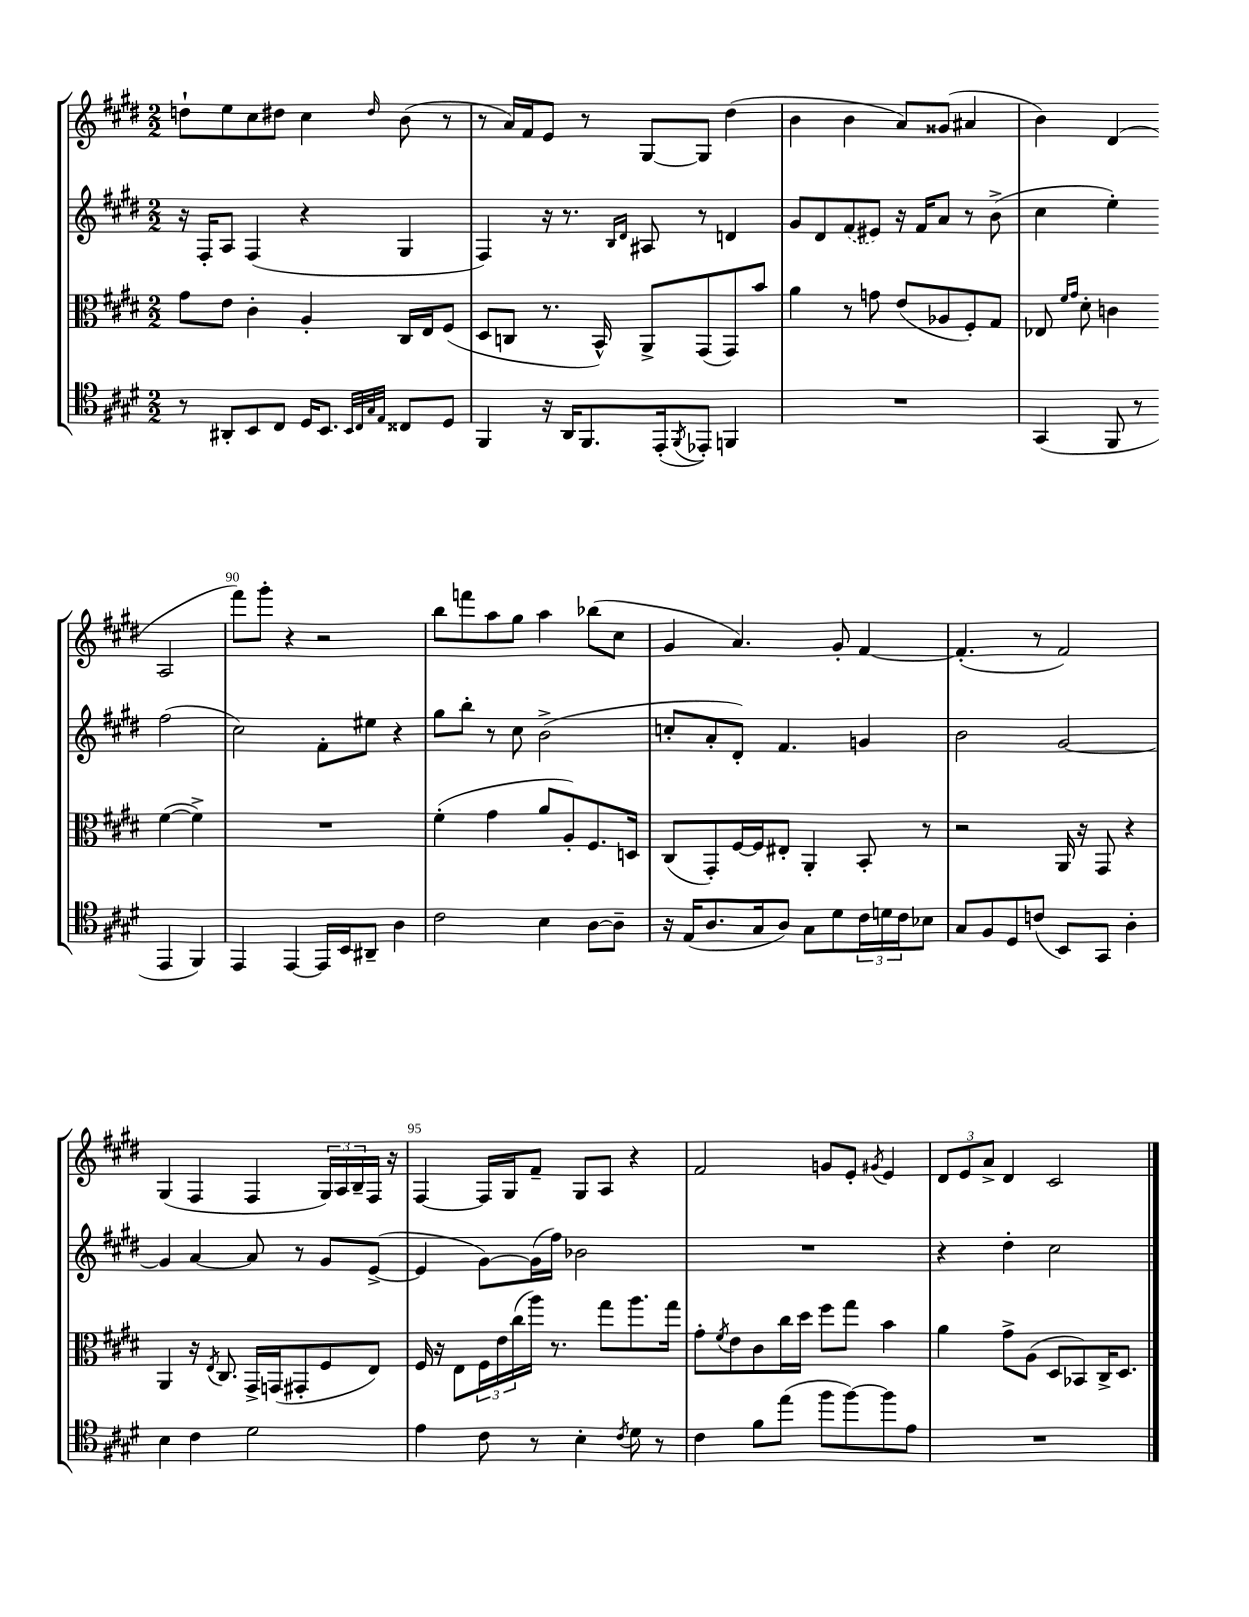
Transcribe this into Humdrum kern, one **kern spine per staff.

**kern	**kern	**kern	**kern
*staff4	*staff3	*staff2	*staff1
*clefC4	*clefC3	*clefG2	*clefG2
*k[f#c#g#d#]	*k[f#c#g#d#]	*k[f#c#g#d#]	*k[f#c#g#d#]
*M2/2	*M2/2	*M2/2	*M2/2
8r	8g#	16r	8dd`
.	.	16F#'	.
8AA#'	8e	8A	8ee
8BB	4c#'	(4F#	8cc#
8C#	.	.	8dd#
16D#	4A'	4r	4cc#
8.BB	.	.	.
32qqBB	.	.	.
32qqC#	.	.	.
32qqG#	.	.	.
32qqE	.	.	16qqdd#
8C##	16C#	4G#	(8b
.	16E	.	.
8D#	(8F#	.	8r
=	=	=	=
4FF#	8D#	4F#)	8r
.	8C	.	16a)
.	.	.	16f#
16r	8.r	16r	8e
16AA	.	8.r	.
8.FF#	.	.	8r
.	16BB^^)	.	.
.	.	16qqB	.
.	.	16qqd#	.
.	8AA^	8A#	[8G#
(16EE'	.	.	.
8qFF#	.	.	.
8EE-')	(8GG#	8r	8G#]
4FF	8GG#)	4d	(4dd#
.	8b	.	.
=	=	=	=
1r	4a	8g#	4b
.	.	8d#	.
.	8r	(8f#	4b
.	8g	8e#)	.
.	(8e	16r	8a)
.	.	16f#	.
.	8A-	8a	(8g##
.	8F#')	8r	4a#
.	8G#	(8b^	.
=	=	=	=
(4GG#	8E-	4cc#	4b)
.	16qqf#	.	.
.	16qqg#	.	.
.	8d#'	.	.
8FF#	4c	4ee')	(4d#
8r	.	.	.
4EE	([4f#	(2ff#	2A
4FF#)	4f#^])	.	.
=	=	=	=
4EE	1r	2cc#)	8fff#)
.	.	.	8ggg#'
[4EE	.	.	4r
16EE]	.	8f#'	2r
16BB	.	.	.
8AA#~	.	8ee#	.
4A	.	4r	.
=	=	=	=
2c#	(4f#'	8gg#	8bb
.	.	8bb'	8fff
.	4g#	8r	8aa
.	.	8cc#	8gg#
4B	8a	(2b^	4aa
.	8A')	.	.
[8A	8.F#	.	(8bb-
8A~]	.	.	8cc#
.	16D	.	.
=	=	=	=
16r	(8C#	8cc'	4g#
(16E	.	.	.
8.A	8GG#')	8a'	.
.	[16F#	8d#')	4.a)
16G#	16F#]	.	.
8A)	8E#'	4.f#	.
8G#	4AA'	.	.
8d#	.	.	8g#'
24c#	8BB'	4g	[4f#
24d	.	.	.
24c#	.	.	.
8B-	8r	.	.
=	=	=	=
8G#	2r	2b	(4.f#']
8F#	.	.	.
8D#	.	.	.
(8c	.	.	8r
8BB)	16AA	[2g#	2f#)
.	16r	.	.
8GG#	8GG#	.	.
4A'	4r	.	.
=	=	=	=
4B	4AA	4g#]	(4G#
4c#	16r	[4a	4F#
.	8qE	.	.
.	8.C#	.	.
2d#	16GG#^	8a]	4F#
.	(16GG	.	.
.	8GG#'	8r	.
.	8F#	8g#	24G#)
.	.	.	24A
.	.	.	24B~
.	8E)	([8e^	16F#
.	.	.	16r
=	=	=	=
4e	16F#	4e]	[4F#
.	16r	.	.
.	8E	.	.
8c#	24F#	[8g#)	16F#]
.	24e	.	.
.	.	.	16G#
.	(24cc#	.	.
8r	16aa)	(16g#]	8f#~
.	8.r	16ff#)	.
4B'	.	2b-	8G#
.	8gg#	.	8A
8qc#	.	.	.
8d#	8.aa	.	4r
8r	.	.	.
.	16gg#	.	.
=	=	=	=
4c#	8g#'	1r	2f#
.	8qf#	.	.
.	8e	.	.
8f#	8c#	.	.
(8ee	16cc#	.	.
.	16dd#	.	.
8ff#	8ff#	.	8g
[8ff#)	8gg#	.	8e'
.	.	.	8qg#
8ff#]	4b	.	4e
8e	.	.	.
=	=	=	=
1r	4a	4r	12d#
.	.	.	12e
.	.	.	12a^
.	8g#^	4dd#'	4d#
.	(8A	.	.
.	8D#	2cc#	2c#
.	8BB-)	.	.
.	16C#^	.	.
.	8.D#	.	.
==	==	==	==
*-	*-	*-	*-
